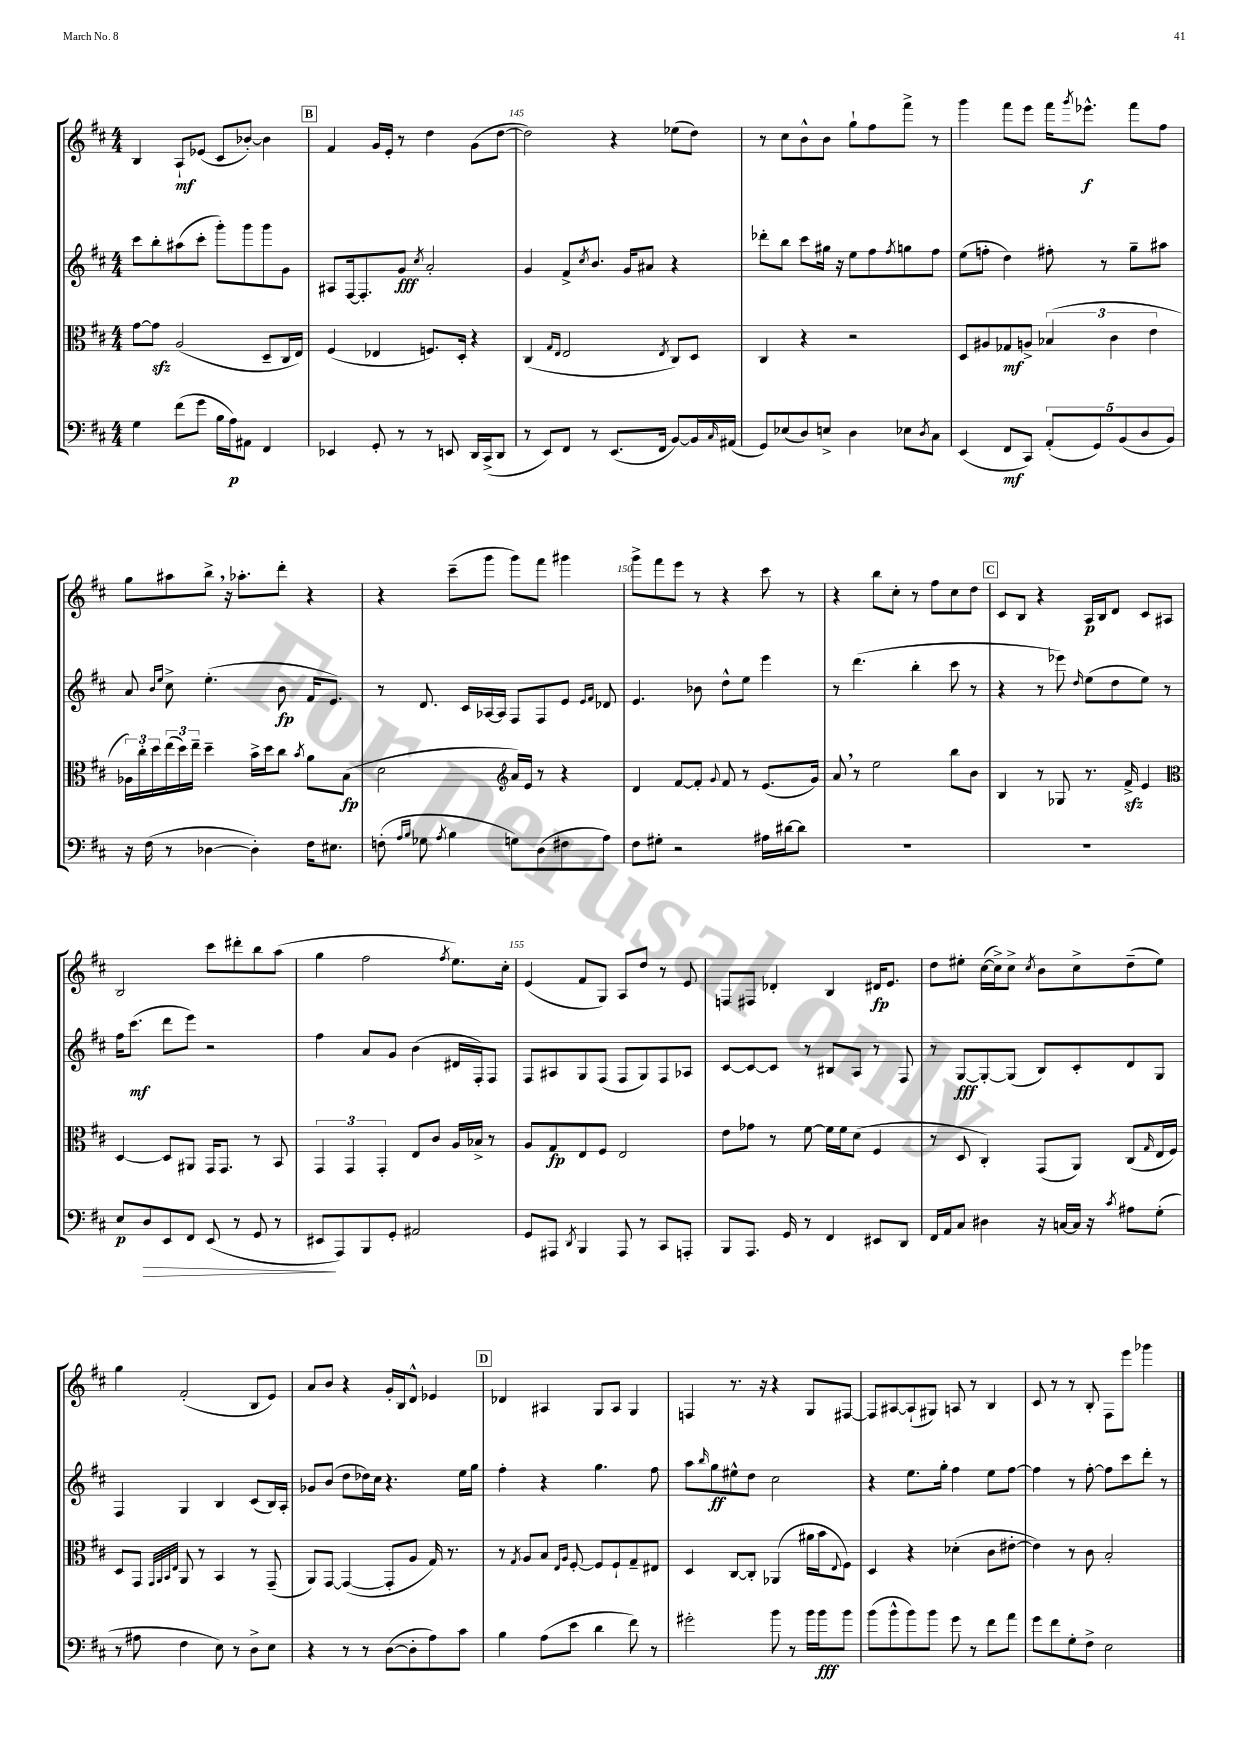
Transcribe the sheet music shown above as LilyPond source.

<<
\new StaffGroup <<
\new Staff = "s0" {
    \clef treble \key d \major \numericTimeSignature \time 4/4
    b4 a8-!\mf ees'8( cis'8 bes'8~-.) bes'4 |
    \mark \markup { \box "B" } fis'4 g'16 e'16-. r8 d''4 g'8( d''8~ |
    d''2) r4 ees''8( d''8) |
    r8 cis''8 b'8-^ b'8 g''8-! fis''8 fis'''8-> r8 |
    g'''4 fis'''8 e'''8 fis'''16 \acciaccatura { g'''8 } ees'''8.-^\f fis'''8 fis''8 |
    g''8 ais''8 b''8-> \breathe r16 aes''8.-. d'''8-. r4 |
    r4 cis'''8--( g'''8 g'''8) fis'''8 gis'''4 |
    g'''8-> fis'''8 e'''8 r8 r4 cis'''8 r8 |
    r4 b''8 cis''8-. r8 fis''8 cis''8 d''8 |
    \mark \markup { \box "C" } cis'8 b8 r4 a16\p b16 d'8 cis'8 ais8 |
    b2 cis'''8 dis'''8-. b''8 a''8( |
    g''4 fis''2 \acciaccatura { fis''8 } e''8.) cis''16-. |
    e'4( fis'8 g8) a8 d''8 r8 e'8 |
    f8 fis8 des'4-. b4 dis'16\fp e'8. |
    d''8 eis''8-. cis''16~( cis''16->) cis''8-> \acciaccatura { cis''8 } b'8 cis''8-> d''8--( eis''8) |
    g''4 fis'2-.( b8 e'8) |
    a'8 b'8 r4 g'16-. b16 d'8-^ ees'4 |
    \mark \markup { \box "D" } des'4 ais4 g8 ais8 g4 |
    f4 r8. r16 r4 g8 fis8~ |
    fis8 ais8~ ais8-!( gis8) a8 r8 b4 |
    cis'8 r8 r8 b8-. fis8 e'''8 ges'''4 \bar "|." |
}
\new Staff = "s1" {
    \clef treble \key d \major \numericTimeSignature \time 4/4
    cis'''8 b''8-. ais''8( cis'''8-. g'''8-.) g'''8 g'''8 g'8 |
    \mark \markup { \box "B" } ais8 fis16~ fis8.-. g'8\fff \acciaccatura { cis''8 } a'2-. |
    g'4 fis'8-> \acciaccatura { cis''8 } b'8. g'16 ais'8 r4 |
    des'''8-. b''8 cis'''8 gis''16 r16 e''8 fis''8 \acciaccatura { fis''8 } g''8 fis''8 |
    e''8( f''8-. d''4) fis''8-. r8 g''8-- ais''8 |
    a'8 \grace { b'16 e''16 } cis''8-> e''4.-.( b'8\fp fis'16 e'8.) |
    r8 d'8. cis'16 aes16~ aes16 fis8 fis8 e'8 \grace { e'16 fis'16 } des'8 |
    e'4. bes'8 d''8-^ e''8 e'''4 |
    r8 d'''4.( b''4-. cis'''8 r8 |
    \mark \markup { \box "C" } r4 r8 ees'''8) \grace { d''16 } e''8( d''8 e''8) r8 |
    fis''16 cis'''8.\mf( d'''8 e'''8) r2 |
    fis''4 a'8 g'8 b'4( dis'16 fis16-.) fis8 |
    fis8 ais8 g8 fis8( fis8 g8) fis8 aes8 |
    cis'8~ cis'8~ cis'8 r8 bis8 a8 r8 fis8 |
    r8 g8~\fff g8~-. g8( b8) cis'8-. d'8 g8 |
    fis4 g4 b4 cis'8( b16) a16-. |
    ges'8 b'8( d''8 des''16) cis''16 r4. e''16 g''16 |
    \mark \markup { \box "D" } fis''4-. r4 g''4. fis''8 |
    a''8 \grace { b''16 } g''8\ff eis''8-^ d''8 cis''2 |
    r4 e''8. g''16-. fis''4 e''8 fis''8~ |
    fis''4 r8 fis''8~-. fis''8 cis'''8 d'''8-. r8 \bar "|." |
}
\new Staff = "s2" {
    \clef alto \key d \major \numericTimeSignature \time 4/4
    g'8~ g'8\sfz a2( d8-- cis16 e16) |
    \mark \markup { \box "B" } fis4( ees4 f8.) d16-. r4 |
    cis4( \grace { g16 e16 } e2 \acciaccatura { e8 } cis8) d8 |
    cis4 r4 r2 |
    d8 ais8 ges8\mf a8-> \tuplet 3/2 { bes4( cis'4 e'4 } |
    \tuplet 3/2 { aes16) cis''16-. d''16 } \tuplet 3/2 { e''16( d''16) e''16-- } d''4-- b'16-> d''16 cis''8 \acciaccatura { b'8 } a'8 b8\fp( |
    d'2 \clef treble a'16) e'16 r8 r4 |
    d'4 fis'8~ fis'8-. \appoggiatura { g'8 } fis'8 r8 e'8.( g'16) |
    a'8 \breathe r8 e''2 b''8 b'8 |
    \mark \markup { \box "C" } b4 r8 ges8 r8. fis'16->\sfz e'4 |
    \clef alto d4~ d8 ais,8 g,16 g,8. r8 b,8 |
    \tuplet 3/2 { g,4 g,4 g,4-. } e8 cis'8 a16 bes16-> r8 |
    a8 g8\fp e8 fis8 e2 |
    e'8 ges'8 r8 fis'8~ fis'16 fis'16 d'8( fis4 |
    r8 d8 cis4-.) g,8( a,8) cis8( \grace { g16 } e16 fis16) |
    d8 g,8 \grace { g,32 a,32 b,32 e32 } a,8 r8 b,4 r8 g,8--( |
    a,8) g,8~ g,4~( g,8-. a8 g16) r8. |
    \mark \markup { \box "D" } r8 \acciaccatura { g8 } a8 b8 \grace { e16 a16 } fis8~-. fis8 fis8-! g8-- eis8 |
    d4 cis8~ cis8-. aes,4( ais'16 b'16 \appoggiatura { e8 } fis8) |
    d4 r4 des'4-.( cis'8 eis'8~-. |
    eis'4) r8 cis'8 b2-. \bar "|." |
}
\new Staff = "s3" {
    \clef bass \key d \major \numericTimeSignature \time 4/4
    g4 fis'8( g'8 b16 a16\p) ais,8 fis,4 |
    \mark \markup { \box "B" } ees,4 g,8-. r8 r8 e,8 d,16 cis,16->( d,8 |
    r8 e,8) fis,8 r8 e,8.( fis,16 b,8~) b,16 \grace { cis16 } ais,16( |
    g,8) ees8( d8) e8-> d4 ees8 \acciaccatura { d8 } cis8 |
    e,4( fis,8\mf cis,8) \tuplet 5/4 { a,8-.( g,8) b,8( d8 b,8) } |
    r16 fis16( r8 des4~ des4-.) fis16 eis8. |
    f8-.( \grace { a16 b16 } ges8 \acciaccatura { a8 } b4 g8) d8( fis8 a8) |
    fis8 gis8-. r2 ais16 dis'16~ dis'8 |
    R1 |
    \mark \markup { \box "C" } R1 |
    e8\p d8\> e,8 fis,8 e,8( r8 g,8 r8 |
    eis,8\! a,,8) b,,8 g,8-. ais,2 |
    g,8 ais,,8 \acciaccatura { d,8 } b,,4 ais,,8 r8 cis,8 a,,8-. |
    b,,8 a,,8. g,16 r8 fis,4 eis,8 d,8 |
    fis,16 a,16 cis8 dis4 r16 c16~ c16 r16 \acciaccatura { cis'8 } ais8 g8-.( |
    r8 ais8 fis4 e8) r8 d8-> e8 |
    r4 r8 r8 d8~( d8-. a8) cis'8 |
    \mark \markup { \box "D" } b4 a8( e'8 d'4 fis'8) r8 |
    gis'2-. b'8 r8 b'16 b'16\fff b'8 |
    b'8( b'8-^ b'8) b'8 g'8 r8 fis'8 a'8 |
    g'8 fis'8 g8-. fis8-> e2 \bar "|." |
}
>>
>>
\layout { \context { \Score currentBarNumber = #143 \override BarNumber.break-visibility = ##(#f #t #t) barNumberVisibility = #(every-nth-bar-number-visible 5) } }
